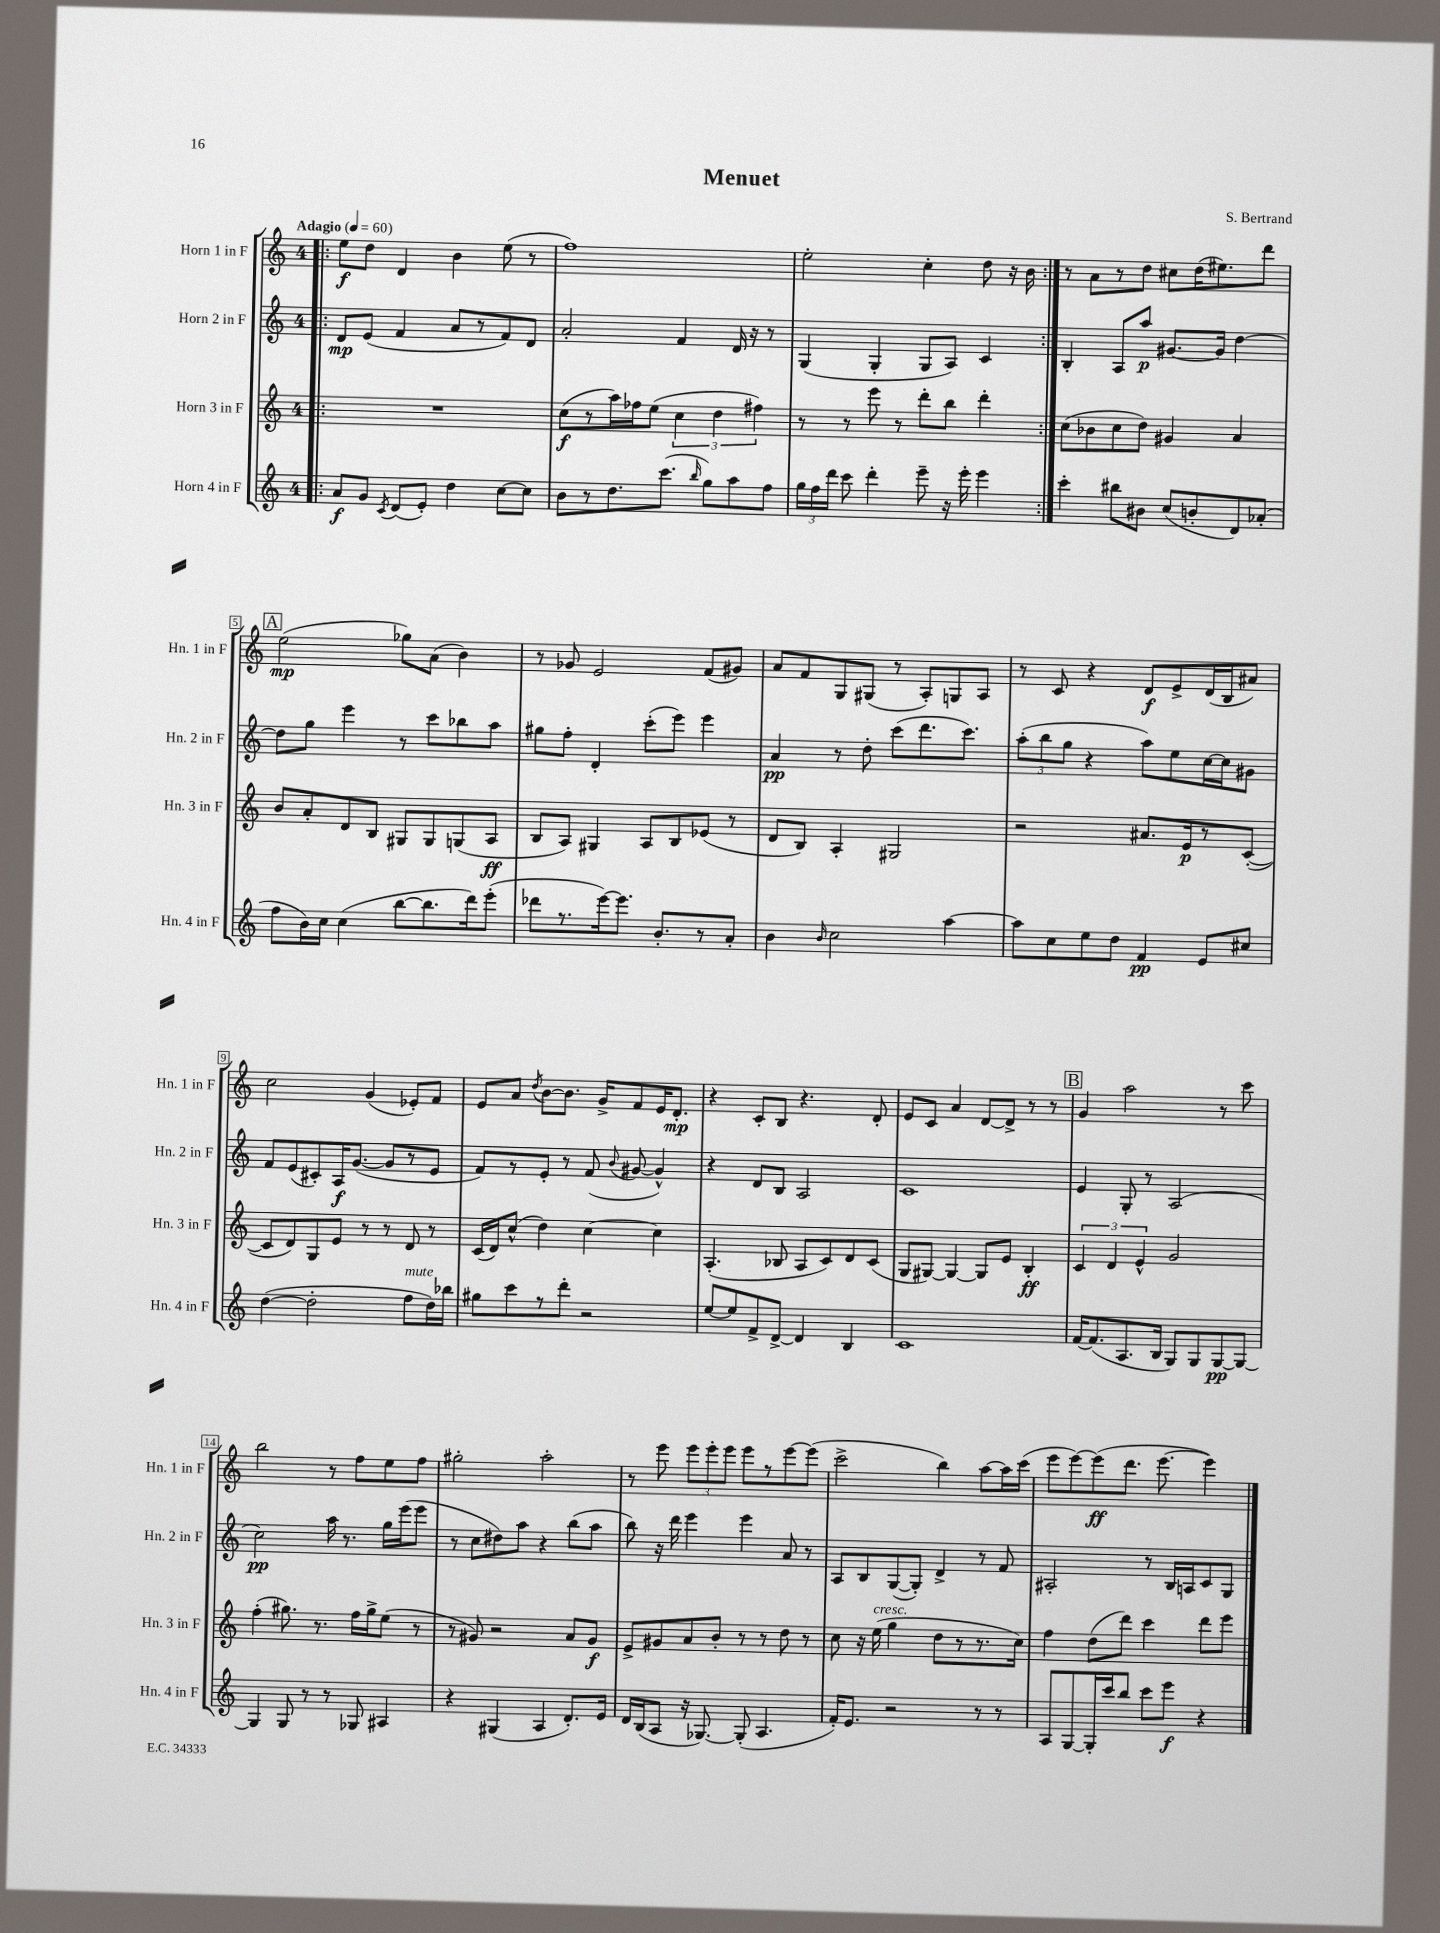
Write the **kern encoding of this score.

**kern	**kern	**kern	**kern
*staff4	*staff3	*staff2	*staff1
*clefG2	*clefG2	*clefG2	*clefG2
*k[]	*k[]	*k[]	*k[]
*M4/4	*M4/4	*M4/4	*M4/4
*MM60	*MM60	*MM60	*MM60
=!|:	=!|:	=!|:	=!|:
8a	1r	8d	8ee
8g	.	(8e	8dd
8qc	.	.	.
(8d	.	4f	4d
8e')	.	.	.
4dd	.	8a	4b
.	.	8r	.
[8cc	.	8f)	(8ee
8cc]	.	8d	8r
=	=	=	=
8b	(8cc	2a'	1ff)
8r	8r	.	.
8.dd	16aa)	.	.
.	16ff-	.	.
.	(8ee	.	.
(8.ccc	.	.	.
.	6cc	4f	.
16qqbb	.	.	.
8gg)	.	.	.
.	6dd	.	.
8aa	.	16d	.
.	.	16r	.
.	6ff#)	.	.
8ff	.	8r	.
=	=	=	=
24gg	8r	(4G	2ee'
24ff	.	.	.
24ddd	.	.	.
8ccc	8r	.	.
4ddd'	8eee	4G'	.
.	8r	.	.
8eee~	8ddd'	8G	4cc'
16r	8bb	8A)	.
16eee'	.	.	.
4eee	4ddd'	4c	8dd
.	.	.	16r
.	.	.	16b
=:|!	=:|!	=:|!	=:|!
4ccc'	(8cc	4B'	8r
.	8b-	.	8a
8bb#	8cc	8A	8r
8b#	8dd)	8aa	8dd
(8cc	4g#	[8.g#	8cc#
8b'	.	.	(16dd
.	.	16g#]	8.ee#)
8d)	4a	[4dd	.
(8a-'	.	.	8ddd
=	=	=	=
8ff	8b	8dd]	(2ee
16b)	8a'	8gg	.
16cc	.	.	.
(4cc	8d	4eee	.
.	8B	.	.
[8bb	8G#	8r	8gg-)
8.bb]	8G#	8ccc	(8a
.	(8G	8bb-	4b)
16ddd)	.	.	.
(8eee'	8A	8aa	.
=	=	=	=
8ddd-	8B	8gg#	8r
8.r	8A)	8ff'	8g-
.	4G#	4d'	2e
[16eee)	.	.	.
8.eee]	.	.	.
.	8A	(8ccc'	.
8.b'	.	.	.
.	8B	8eee)	.
8r	(8e-	4eee	(8f
8a'	8r	.	8g#)
=	=	=	=
4b	8d	4a	8a
.	8B)	.	8f
16qqb	.	.	.
2cc	4A'	8r	8G
.	.	8dd'	(8G#
.	2G#	(8ccc	8r
.	.	8.ddd	8A')
[4aa	.	.	8G
.	.	8.ccc)	.
.	.	.	8A
=	=	=	=
8aa]	2r	(12aa'	8r
.	.	12bb	.
8cc	.	.	8c
.	.	12gg	.
8ee	.	4r	4r
8dd	.	.	.
4f	8.a#	8aa)	8d
.	.	8ee	8e^
.	16e	.	.
8e	8r	[16cc	(16d
.	.	16cc]	16B
8cc#	([8c'	8g#	8a#)
=	=	=	=
([4dd	8c]	8f	2cc
.	8d)	(8e	.
2dd']	8G	8c#')	.
.	8e	16A	.
.	.	([8.g	.
.	8r	.	(4g
.	8r	8g]	.
8ff	8d	8r	8e-')
16dd)	8r	8e	8f
16bb-	.	.	.
=	=	=	=
8gg#	(16c	8f)	8e
.	16d)	.	.
8ccc	(8cc^^	8r	8a
.	.	.	8qdd
8r	4dd)	8e'	[8b
8ddd'	.	8r	8.b]
2r	[4cc	(8f	.
.	.	.	16g^
.	.	8qqb	.
.	.	[8g#	8f
.	4cc]	4g#^^])	16e
.	.	.	8.d'
=	=	=	=
[8ee	(4.A'	4r	4r
8ee]	.	.	.
8f^	.	8d	8c'
[8d^	8B-	8B	8B
4d]	8A	2A	4.r
.	8c)	.	.
4B	8d	.	.
.	(8c	.	8d'
=	=	=	=
1c	8G	1c	8e
.	[8G#)	.	8c
.	4G#_	.	4a
.	8G#]	.	[8d
.	8e	.	8d^]
.	4B'	.	8r
.	.	.	8r
=	=	=	=
[16f	6c	4e	4g
(8.f]	.	.	.
.	6d	.	.
8.A	.	8G'	2aa
.	6e^^	.	.
.	.	8r	.
16B	.	.	.
8G)	2g	(2A	.
8G	.	.	.
[8G	.	.	8r
8G_	.	.	8ccc
=	=	=	=
4G]	(4ff'	2cc)	2bb
8G	8.gg#)	.	.
8r	.	.	.
.	8.r	.	.
8r	.	16aa	8r
.	.	8.r	.
8G-	16ff	.	8ff
.	16gg#^	.	.
4A#	(8ee	16gg	8ee
.	.	(16eee	.
.	8r	8eee	8ff
=	=	=	=
4r	8r	8r	2gg#'
.	8g#)	8cc	.
(4G#	2r	8dd#)	.
.	.	8aa	.
4A	.	4r	2aa'
8.d')	8a	(8bb	.
.	8g#	8aa	.
16e	.	.	.
=	=	=	=
16d	8e^	8bb)	8r
(16B	.	.	.
8A	8g#	16r	8eee
.	.	16ddd	.
16r	8a	4eee	12eee
[8.G-)	.	.	.
.	.	.	12eee'
.	8b'	.	.
.	.	.	12eee
(8G-']	8r	4eee	8eee
4.A	8r	.	8r
.	8dd	8a	[8eee
.	8r	8r	(8eee]
=	=	=	=
16f')	8cc	8A	2ccc^
8.e	.	.	.
.	16r	8B	.
.	(16ee	.	.
2r	4gg	([8G	.
.	.	8G'])	.
.	8dd	4d^	4bb)
.	8r	.	.
8r	8.r	8r	[8aa
8r	.	8f	16aa]
.	16cc)	.	(16ccc
=	=	=	=
8A	4ff	2A#'	8eee
[8G	.	.	[8eee)
16G']	(8dd	.	(8eee]
16ccc	.	.	.
8bb	8ddd)	.	8.ddd
8ccc	4ccc	8r	.
.	.	.	[8.eee
8eee	.	16B	.
.	.	16A	.
4r	8ddd	8c	4eee])
.	8eee	8G	.
==	==	==	==
*-	*-	*-	*-
